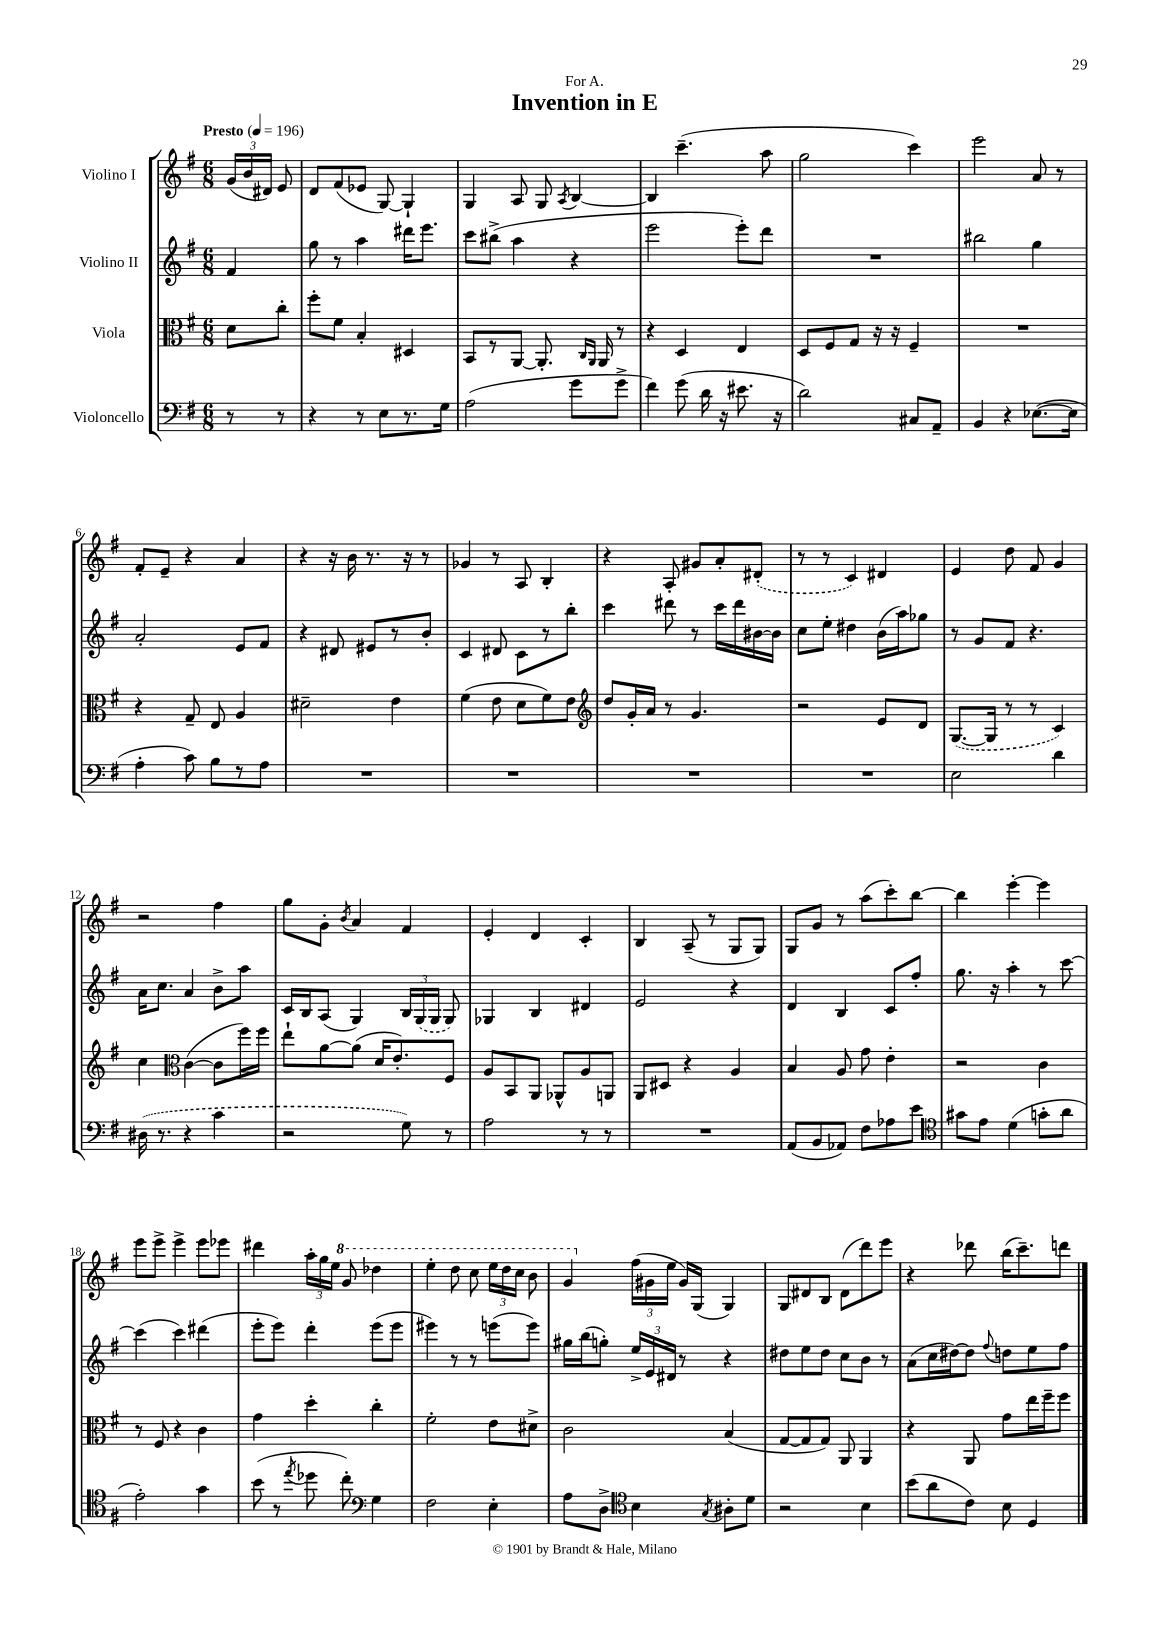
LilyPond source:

\header { title = "Invention in E" dedication = "For A." }
<<
\new StaffGroup <<
\new Staff = "s0" \with { instrumentName = "Violino I" } {
    \clef treble \key g \major \numericTimeSignature \time 6/8 \partial 4 \tempo "Presto" 4 = 196
    \autoBeamOff \tuplet 3/2 { g'16[( b'16 dis'16]) } e'8 |
    d'8[ fis'8( ees'8] g8~) g4-! |
    g4 a8 g8 \acciaccatura { a8 } b4~ |
    b4 c'''4.--( a''8 |
    g''2 c'''4) |
    e'''2 a'8 r8 |
    fis'8[-. e'8]-- r4 a'4 |
    r4 r16 b'16 r8. r16 r8 |
    ges'4 r8 a8 b4-. |
    r4 a8-. gis'8[ a'8-. \once \slurDashed dis'8]-.( |
    r8 r8 c'4) dis'4 |
    e'4 d''8 fis'8 g'4 |
    r2 fis''4 |
    g''8[ g'8]-. \acciaccatura { b'8 } a'4 fis'4 |
    e'4-. d'4 c'4-. |
    b4 a8--( r8 g8[ g8]) |
    g8[ g'8] r8 a''8[( c'''8-.) b''8]~ |
    b''4 e'''4~-. e'''4 |
    e'''8[ e'''8]-> e'''4-> e'''8[ ees'''8] |
    dis'''4 \tuplet 3/2 { a''16[-. g''16 e''16] } \ottava #1 g''8 des'''4 |
    e'''4-. d'''8 c'''8 \tuplet 3/2 { e'''16[ d'''16 c'''16] } b''8 |
    g''4 \ottava #0 \tuplet 3/2 { fis''16[( gis'16 e''16] } gis'16[) g16]( g4) |
    g8[ dis'8 b8] dis'8[( d'''8) e'''8] |
    r4 des'''8 b''16[( c'''8.--) d'''8] \bar "|." |
}
\new Staff = "s1" \with { instrumentName = "Violino II" } {
    \clef treble \key g \major \numericTimeSignature \time 6/8 \partial 4
    \autoBeamOff fis'4 |
    g''8 r8 a''4 dis'''16[ e'''8.] |
    c'''8[ bis''8]->( a''4 r4 |
    e'''2 e'''8[-.) d'''8] |
    R2. |
    bis''2 g''4 |
    a'2-. e'8[ fis'8] |
    r4 dis'8 eis'8[ r8 b'8]-. |
    c'4 dis'8 c'8[ r8 b''8]-. |
    c'''4 dis'''8 r8 c'''16[ dis'''16 bis'16~ bis'16] |
    c''8[ e''8]-. dis''4 b'16[( a''16) ges''8] |
    r8 g'8[ fis'8] r4. |
    a'16[ c''8.] a'4 b'8[-> a''8] |
    c'16[ b16 a8]( g4) \tuplet 3/2 { b16[ \once \slurDashed g16( g16] } g8) |
    ges4 b4 dis'4 |
    e'2 r4 |
    d'4 b4 c'8[ fis''8]-. |
    g''8. r16 a''4-. r8 c'''8~ |
    c'''4( c'''4) dis'''4( |
    e'''8[-. e'''8]) d'''4-. e'''8[( e'''8] |
    eis'''4) r8 r8 e'''8[( e'''8]) |
    gis''16[ b''16( g''8]-.) \tuplet 3/2 { e''16[-> e'16 dis'16] } r8 r4 |
    dis''8[ e''8 dis''8] c''8[ b'8] r8 |
    a'8[( c''16 dis''16~) dis''8] \appoggiatura { fis''8 } d''8[ e''8 fis''8] \bar "|." |
}
\new Staff = "s2" \with { instrumentName = "Viola" } {
    \clef alto \key g \major \numericTimeSignature \time 6/8 \partial 4
    \autoBeamOff d'8[ c''8]-. |
    fis''8[-. fis'8] b4-. dis4 |
    b,8[ r8 a,8]~ a,8.-. \grace { c16[ a,16] } a,16 r8 |
    r4 d4 e4 |
    d8[ fis8 g8] r16 r16 fis4-- |
    R2. |
    r4 g8-- e8 a4 |
    dis'2-- e'4 |
    fis'4( e'8 d'8[ fis'8) e'8] |
    \clef treble d''8[ g'16-. a'16] r8 g'4. |
    r2 e'8[ d'8] |
    \once \slurDashed g8.[~( g16] r8 r8 c'4) |
    c''4 \clef alto c'4~( c'8[ fis''16) fis''16] |
    e''8[-! a'8~ a'8]( d'16[ e'8.-.) fis8] |
    a8[ b,8 a,8] aes,8[-^ a8 a,8] |
    a,8[ dis8] r4 a4 |
    b4 a8 g'8 e'4-. |
    r2 c'4 |
    r8 fis8 r4 c'4 |
    g'4 d''4-. c''4-. |
    fis'2-. e'8[ dis'8]-> |
    c'2 b4( |
    g8[~ g8 g8]) a,8 a,4 |
    r4 a,8 g'8[ e''16 fis''16-- fis''8] \bar "|." |
}
\new Staff = "s3" \with { instrumentName = "Violoncello" } {
    \clef bass \key g \major \numericTimeSignature \time 6/8 \partial 4
    \autoBeamOff r8 r8 |
    r4 r8 e8[ r8. g16] |
    a2( g'8[ g'8]-> |
    fis'4) g'8( d'16 r16 eis'8. r16 |
    d'2) cis8[ a,8]-- |
    b,4 r4 ees8.[~( ees16] |
    a4-. c'8) b8[ r8 a8] |
    R2. |
    R2. |
    R2. |
    R2. |
    e2 d'4 |
    \once \slurDashed dis16( r8. r4 c'4 |
    r2 g8) r8 |
    a2 r8 r8 |
    R2. |
    a,8[( b,8 aes,8]) fis8[ aes8 e'8] |
    \clef tenor gis'8[ e'8] d'4( g'8[-. a'8] |
    e'2-.) g'4 |
    b'8( r8 \acciaccatura { e''8 } des''8 c''8-.) \clef bass g4 |
    fis2 e4-. |
    a8[ d8]-> \clef tenor b4 \acciaccatura { g8 } ais8[-. d'8] |
    r2 b4 |
    b'8[( a'8 c'8]) b8 d4 \bar "|." |
}
>>
>>
